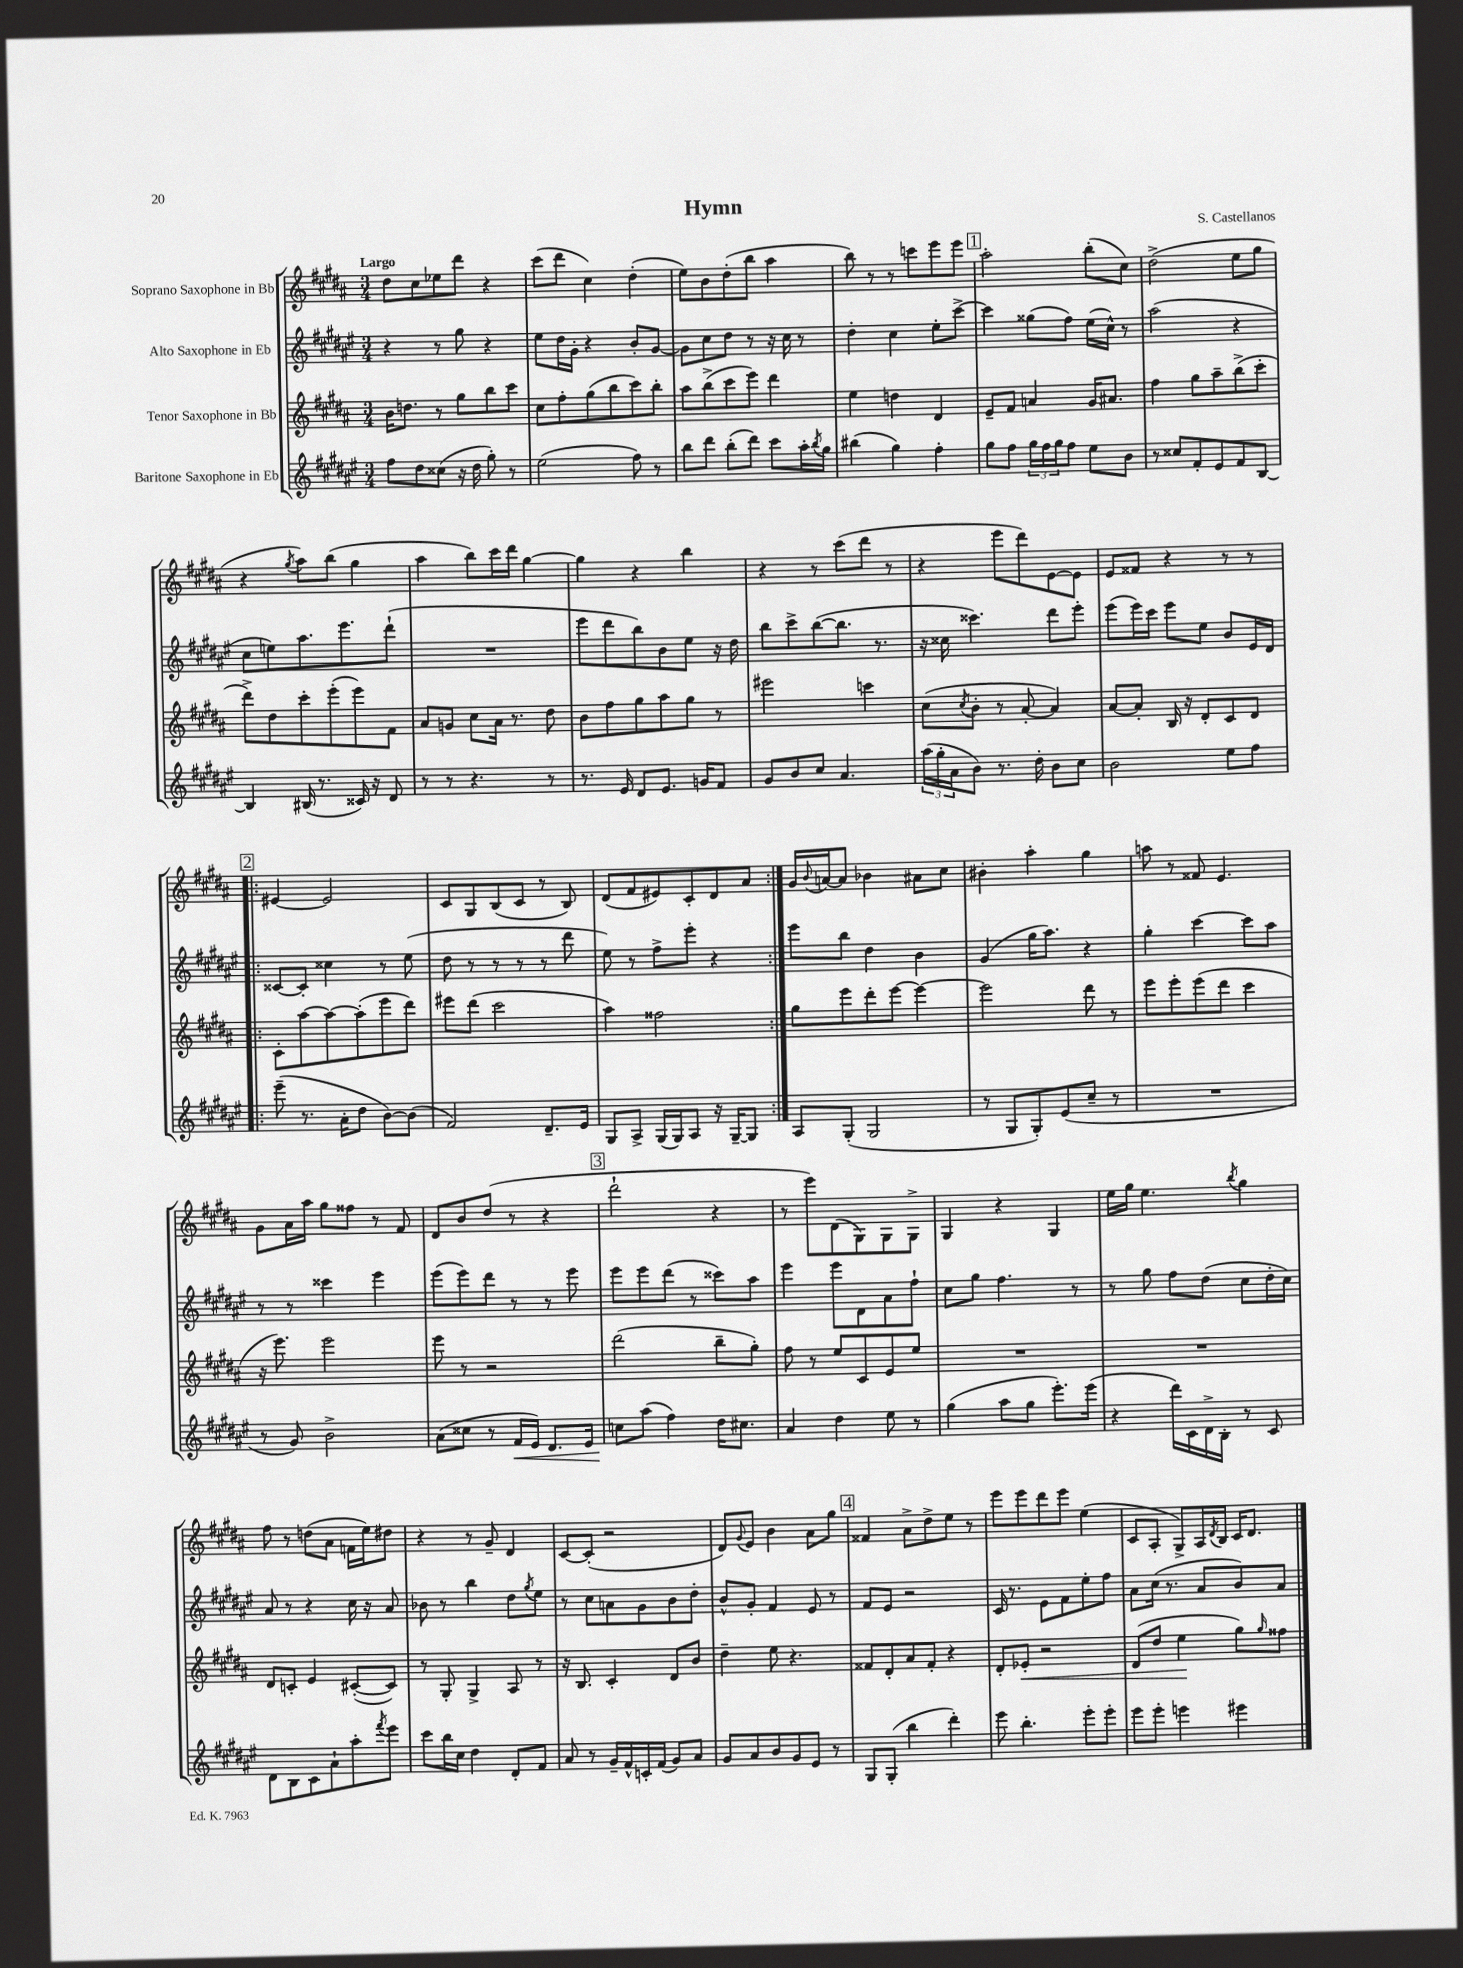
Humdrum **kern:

**kern	**dynam	**kern	**dynam	**kern	**kern
*part4	*part4	*part3	*part3	*part2	*part1
*staff4	*staff4	*staff3	*staff3	*staff2	*staff1
*I"Baritone Saxophone in Eb	*	*I"Tenor Saxophone in Bb	*	*I"Alto Saxophone in Eb	*I"Soprano Saxophone in Bb
*clefG2	*	*clefG2	*	*clefG2	*clefG2
*k[f#c#g#d#a#e#]	*	*k[f#c#g#d#a#]	*	*k[f#c#g#d#a#e#]	*k[f#c#g#d#a#]
*M3/4	*	*M3/4	*	*M3/4	*M3/4
=1	=1	=1	=1	=1	=1
!	!	!	!	!	!LO:TX:a:B:t=Largo
8ff#\L	.	16b\KL	.	4r	8dd#\L
.	.	8.ddn\J	.	.	.
8dd#\	.	.	.	.	8cc#\
(8cc##X\J	.	8r	.	8r	8ee-X\
16r	.	8gg#\L	.	8gg#\	8ddd#\J
16dd#\	.	.	.	.	.
8gg#'\)	.	8bb\	.	4r	4r
8r	.	8ccc#\J	.	.	.
=2	=2	=2	=2	=2	=2
(2ee#\	.	8cc#\L	.	8ee#\L	(8ccc#\L
.	.	8ff#'\	.	16dd#\L	8ddd#\J
.	.	.	.	16g#'\JJ	.
.	.	(8gg#\	.	4r	4cc#\)
.	.	8bb\	.	.	.
8ff#\)	.	8ccc#\)	.	8b'/L	(4dd#'\
8r	.	8bb'\J	.	[8g#/J	.
=3	=3	=3	=3	=3	=3
8bb\L	.	8aa#\L	.	8g#\L]	8ee\L)
8ddd#\J	.	(8bb^\	.	8cc#\	8b\
(8bb'\L	.	8ccc#\	.	8dd#\J	(8dd#'\
8ddd#\J)	.	8eee\J)	.	8r	8bb\J
8ccc#\L	.	4ddd#\	.	16r	4aa#\
.	.	.	.	16cc#\	.
16aa#'\L	.	.	.	8r	.
8qbb/	.	.	.	.	.
16gg#\JJ	.	.	.	.	.
=4	=4	=4	=4	=4	=4
(4bb#X\	.	4ee\	.	4dd#'\	8bb\)
.	.	.	.	.	8r
4gg#\)	.	4ddn\	.	4cc#\	8r
.	.	.	.	.	8cccn\L
4ff#'\	.	4d#/	.	8ee#'\L	8eee\
.	.	.	.	[8ccc#^\J	8eee\J
!!LO:REH:place=s1:t=1
=5	=5	=5	=5	=5	=5
8gg#\L	.	8e~/L	.	4ccc#\]	2aa#'\
8ff#\J	.	8f#/J	.	.	.
24gg#\LL	.	4an/	.	(8gg##X\L	.
24ff#\	.	.	.	.	.
24gg#\J	.	.	.	.	.
8ff#\J	.	.	.	8ff#\J)	.
8ee#\L	.	16g#/KL	.	(16ee#\LL	(8bb'\L
.	.	8.a#X/J	.	16cc#^^\JJ)	.
8b\J	.	.	.	8r	8cc#\J)
=6	=6	=6	=6	=6	=6
8r	.	4ff#\	.	(2aa#\	(2dd#^\
8cc##X/L	.	.	.	.	.
8f#'/	.	8gg#\L	.	.	.
8e#/	.	8aa#~\	.	.	.
8f#/	.	(8bb^\	.	4r	8ee\L
[8B/J	.	8ccc#'\J	.	.	8gg#\J
!!LO:LB:g=z
=7	=7	=7	=7	=7	=7
4B/]	.	8ddd#^\L)	.	8cc#\L	4r
.	.	8dd#\	.	8een\)	.
.	.	.	.	.	8qgg#/
(16B#X/	.	8ccc#'\	.	8.aa#\	8aa#\L)
8.r	.	.	.	.	.
.	.	(8eee'\	.	.	(8bb\J
.	.	.	.	8.eee#\	.
16c##X/)	.	8eee\)	.	.	4gg#\
16r	.	.	.	.	.
8d#/	.	8f#\J	.	(8ddd#`\J	.
=8	=8	=8	=8	=8	=8
8r	.	8a#/L	.	2.r	4aa#\
8r	.	8gn/J	.	.	.
4.r	.	8cc#\L	.	.	8bb\L)
.	.	16a#\Jk	.	.	16ccc#\L
.	.	8.r	.	.	16ddd#\JJ
.	.	.	.	.	[4gg#\
8r	.	8dd#\	.	.	.
=9	=9	=9	=9	=9	=9
8.r	.	8b\L	.	8eee#\L	4gg#\]
.	.	8ff#\	.	8ddd#\	.
16e#/	.	.	.	.	.
8d#/L	.	8gg#\	.	8bb\)	4r
8.e#/J	.	8aa#\	.	8b\	.
.	.	8gg#\J	.	8ee#\J	4bb\
16gn/KL	.	.	.	.	.
8f#/J	.	8r	.	16r	.
.	.	.	.	16dd#\	.
=10	=10	=10	=10	=10	=10
8g#/L	.	2eee#X\	.	8bb\L	4r
8b/	.	.	.	8ccc#^\	.
8cc#/J	.	.	.	([8bb\	8r
4.a#/	.	.	.	8.bb\J]	(8ccc#\L
.	.	4cccn\	.	.	8ddd#\J
.	.	.	.	8.r	.
.	.	.	.	.	8r
=11	=11	=11	=11	=11	=11
(24aa#\LL	.	(8cc#\L	.	16r	4r
24gg#'\	.	.	.	.	.
.	.	.	.	16cc##X\	.
24a#\J	.	.	.	.	.
.	.	8qcc#/	.	.	.
8b\J)	.	8b'\J	.	4.ccc##X\)	.
8.r	.	8r	.	.	8eee\L
.	.	[8a#'/	.	.	8ddd#\)
16dd#'\	.	.	.	.	.
8b\L	.	4a#/])	.	8ddd#\L	[8e\
8cc#\J	.	.	.	8eee#'\J	8e\J]
=12	=12	=12	=12	=12	=12
2b\	.	[8a#/L	.	(8eee#\L	8e/L
.	.	8a#'/J]	.	16eee#\L)	8f##X/J
.	.	.	.	16ccc#\JJ	.
.	.	16B/	.	8eee#\L	4r
.	.	16r	.	.	.
.	.	8d#'/L	.	8ee#\J	.
8ee#\L	.	8c#/	.	8b/L	8r
8ff#\J	.	8d#/J	.	16e#/L	8r
.	.	.	.	16d#/JJ	.
!!LO:LB:g=z
!!LO:REH:place=s1:t=2
=13!|:	=13!|:	=13!|:	=13!|:	=13!|:	=13!|:
(8eee#~\	.	8c#'\L	.	[8c##X/L	[4e#X/
8.r	.	[8aa#\	.	8c##'/J]	.
.	.	8aa#\_	.	4cc##X\	2e#/]
16a#'\KL	.	.	.	.	.
8dd#\J	.	(8aa#'\]	.	.	.
[8b\L)	.	8eee\	.	8r	.
(8b\J]	.	8ddd#\J)	.	(8ee#\	.
=14	=14	=14	=14	=14	=14
2f#/)	.	8eee#X\L	.	8dd#\	8c#/L
.	.	(8ddd#\J	.	8r	8G#/
.	.	2ccc#\	.	8r	(8B/
.	.	.	.	8r	8c#/J
8.d#~/L	.	.	.	8r	8r
.	.	.	.	8ddd#\	8B/)
16e#/Jk	.	.	.	.	.
=15	=15	=15	=15	=15	=15
8G#/L	.	4aa#\)	.	8ee#\)	(8d#/L
8A#^/J	.	.	.	8r	8f#/
(16G#/LL	.	2ff##X\	.	8ff#^\L	8e#X/)
16G#/J)	.	.	.	.	.
8A#/J	.	.	.	8eee#'\J	8c#'/
16r	.	.	.	4r	8d#/
[16G#~/KL	.	.	.	.	.
8G#/J]	.	.	.	.	8a#/J
=16:|!	=16:|!	=16:|!	=16:|!	=16:|!	=16:|!
8A#/L	.	8gg#\L	.	8eee#\L	16g#/LL
.	.	.	.	.	8qqb/
.	.	.	.	.	[16an/J
(8G#'/J	.	8eee\	.	8bb\J	8a/J]
2G#/	.	8ddd#'\	.	4dd#\	4b-X\
.	.	[8eee\J	.	.	.
.	.	4eee\_	.	4b\	8a#X\L
.	.	.	.	.	8cc#\J
=17	=17	=17	=17	=17	=17
8r	.	2eee\]	.	(4g#/	4b#X'\
8G#/L	.	.	.	.	.
8G#'/)	.	.	.	16gg#\KL	4aa#'\
.	.	.	.	8.aa#\J)	.
(8e#/	.	.	.	.	.
8cc#~/J	.	8ddd#\	.	4r	4gg#\
8r	.	8r	.	.	.
=18	=18	=18	=18	=18	=18
2.r	.	8eee\L	.	4gg#'\	8aan\
.	.	8eee'\	.	.	8r
.	.	(8eee\	.	[4ccc#\	8f##X/
.	.	8ddd#\J	.	.	4.e/
.	.	4ccc#\	.	8ccc#\L]	.
.	.	.	.	8aa#\J	.
!!LO:LB:g=z
=19	=19	=19	=19	=19	=19
8r	.	16r	.	8r	8g#\L
.	.	8.eee\)	.	.	.
8g#/)	.	.	.	8r	16a#\L
.	.	.	.	.	16aa#\JJ
2b^\	.	2eee\	.	4ccc##X\	8gg#\L
.	.	.	.	.	8ff##X\J
.	.	.	.	4eee#\	8r
.	.	.	.	.	8f#/
=20	=20	=20	=20	=20	=20
(8a#\L	.	8eee\	.	(8eee#\L	8d#/L
8cc##X\J	.	8r	.	8eee#\)	8b/
8r	.	2r	.	8ddd#\J	(8dd#/J
!	!LO:HP:b	!	!	!	!
16f#/LL	<	.	.	8r	8r
16e#/JJ)	.	.	.	.	.
8.d#/L	.	.	.	8r	4r
.	.	.	.	8eee#\	.
16e#/Jk	.	.	.	.	.
!!LO:REH:place=s1:t=3
=21	=21	=21	=21	=21	=21
8ccn\L	.	(2ddd#\	.	8eee#\L	2ddd#`\
(8aa#\J	[	.	.	8eee#\	.
4ff#\)	.	.	.	(8ddd#\J	.
.	.	.	.	8r	.
16dd#\KL	.	8bb~\L	.	8ccc##X\L)	4r
8.cc#X\J	.	.	.	.	.
.	.	8gg#'\J)	.	8aa#\J	.
=22	=22	=22	=22	=22	=22
4a#/	.	8ff#\	.	4eee#\	8r
.	.	8r	.	.	8eee\L)
4dd#\	.	8ee/L	.	8eee#\L	(8d#\
.	.	8c#/	.	8d#\	8G#\)
8ee#\	.	8e/	.	8a#\	8G#\
8r	.	8ee/J	.	8ff#`\J	8G#^\J
=23	=23	=23	=23	=23	=23
(4gg#\	.	2.r	.	8cc#\L	4G#/
.	.	.	.	8gg#\J	.
8aa#\L	.	.	.	4.ff#\	4r
8gg#\J	.	.	.	.	.
8.eee#'\L)	.	.	.	.	4G#/
.	.	.	.	8r	.
(16eee#\Jk	.	.	.	.	.
=24	=24	=24	=24	=24	=24
4r	.	2.r	.	8r	16ee\LL
.	.	.	.	.	16gg#\JJ
.	.	.	.	8gg#\	4.ee\
16ddd#\LL)	.	.	.	8ff#\L	.
16c#\	.	.	.	.	.
16d#^\	.	.	.	(8dd#\J	.
16B'\JJ	.	.	.	.	.
.	.	.	.	.	8qbb/
8r	.	.	.	8cc#\L	4gg#\
8c#/	.	.	.	16dd#'\L	.
.	.	.	.	16cc#\JJ)	.
!!LO:LB:g=z
=25	=25	=25	=25	=25	=25
8d#\L	.	8d#/L	.	8a#/	8ff#\
8B\	.	8cn'/J	.	8r	8r
8c#\	.	4e/	.	4r	(8ddn\L
8a#`\	.	.	.	.	8a#\J
8aa#'\	.	([8c#X'/L	.	16cc#\	16fn\LL
.	.	.	.	16r	16ee\J)
8qfff#/	.	.	.	.	.
8eee#\J	.	8c#/J])	.	8a#/	8dd#X\J
=26	=26	=26	=26	=26	=26
8ccc#\L	.	8r	.	8b-X\	4r
16bb\L	.	8G#'/	.	8r	.
16cc#\JJ	.	.	.	.	.
4dd#\	.	4G#^/	.	4bb\	8r
.	.	.	.	.	8g#~/
8d#'/L	.	8A#/	.	8dd#\L	4d#/
.	.	.	.	8qgg#/	.
8f#/J	.	8r	.	8ee#\J	.
=27	=27	=27	=27	=27	=27
8a#/	.	16r	.	8r	[8c#/L
.	.	8.B/	.	.	.
8r	.	.	.	8cc#\L	(8c#'/J]
16g#~/LL	.	4c#'/	.	8an\	2r
16f#^^/	.	.	.	.	.
16cn'/	.	.	.	8g#\	.
(16f#/JJ	.	.	.	.	.
8g#/L)	.	8d#/L	.	8b\	.
8a#/J	.	8b/J	.	8dd#'\J	.
=28	=28	=28	=28	=28	=28
8g#/L	.	4dd#~\	.	8b^^/L	8d#/L)
.	.	.	.	.	8qqg#/
8a#/	.	.	.	8g#'/J	8e/J
8b/	.	8ee\	.	4f#/	4b\
8g#/	.	4.r	.	.	.
8e#/J	.	.	.	8e#/	8a#\L
8r	.	.	.	8r	8gg#\J
!!LO:REH:place=s1:t=4
=29	=29	=29	=29	=29	=29
8G#/L	.	8f##X/L	.	8f#/L	4f##X/
(8G#'/J	.	8d#'/	.	8e#/J	.
4bb\	.	8a#/	.	2r	8a#^\L
.	.	8f##'/J	.	.	8dd#^\
4ddd#'\)	.	4r	.	.	8ee\J
.	.	.	.	.	8r
=30	=30	=30	=30	=30	=30
8eee#\	.	8d#'/L	.	16c#/	8eee\L
.	.	.	.	8.r	.
!	!	!	!LO:HP:b	!	!
4.bb'\	.	8e-X'/J	<	.	8eee\
.	.	2r	.	8e#\L	8ddd#\
.	.	.	.	8f#\	8eee\J
8eee#'\L	.	.	.	8ee#'\	(4ee\
8eee#'\J	.	.	.	8ff#\J	.
=31	=31	=31	=31	=31	=31
8eee#\L	.	(8d#/L	.	8a#\L	8c#/L
8eee#'\J	.	8dd#/J	.	(16cc#\Jk	8A#'/J
.	.	.	.	8.r	.
4eeen\	.	4ee\	.	.	8G#^/L)
.	.	.	.	8a#/L	16A#/L
.	.	.	.	.	8qd#/
.	.	.	.	.	16B/JJ
4eee#X\	.	8gg#\L)	[	8b/)	16c#/KL
.	.	.	.	.	8.d#/J
.	.	16qqgg#/	.	.	.
.	.	8ff##X\J	.	8a#/J	.
==	==	==	==	==	==
*-	*-	*-	*-	*-	*-
